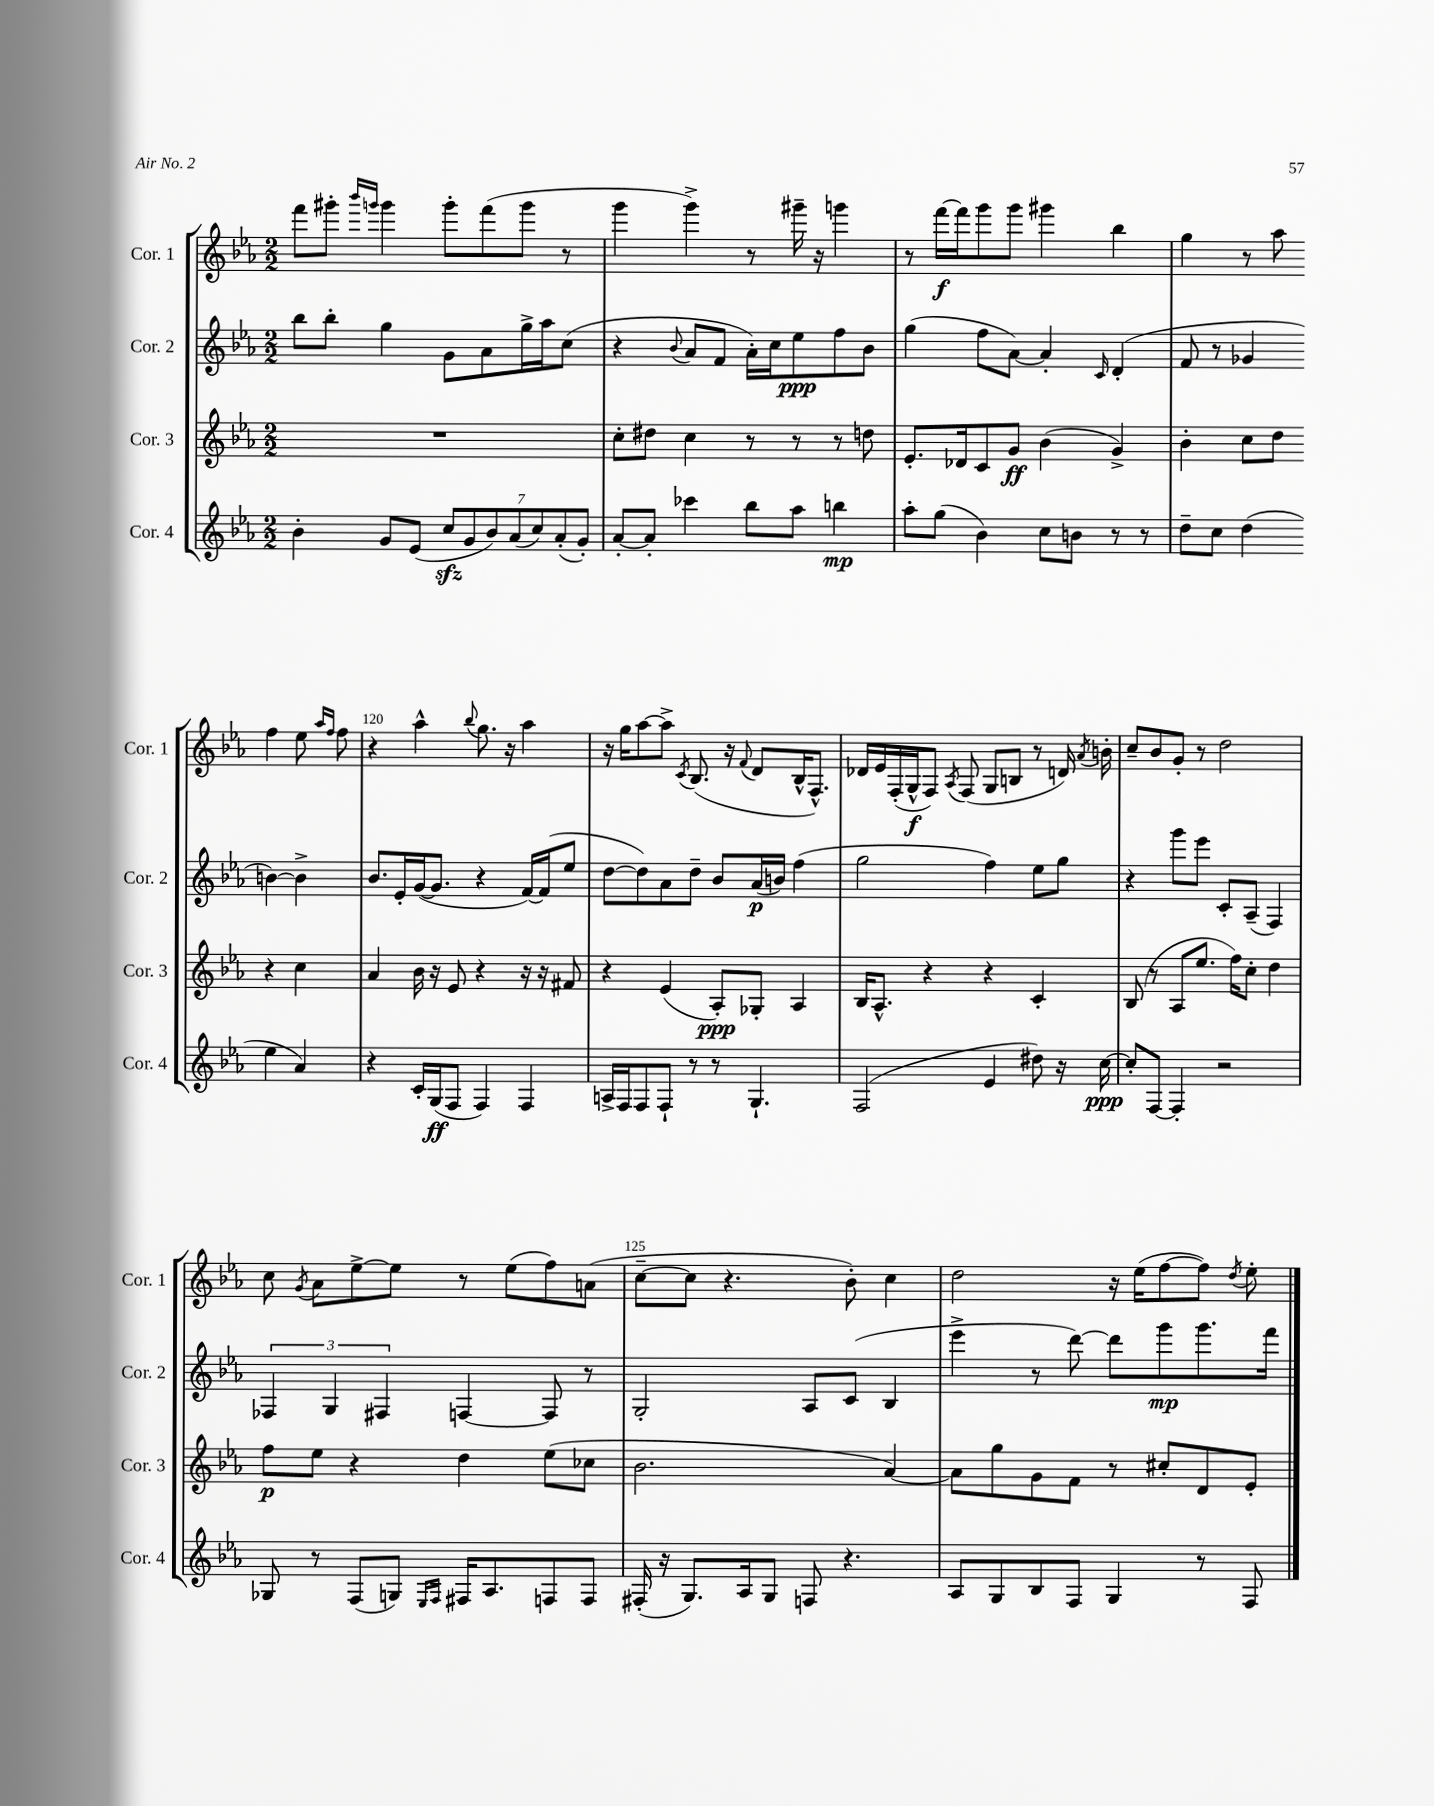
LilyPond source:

<<
\new StaffGroup <<
\new Staff = "s0" \with { instrumentName = "Cor. 1" shortInstrumentName = "Cor. 1" } {
    \clef treble \key ees \major \numericTimeSignature \time 2/2
    \autoBeamOff f'''8[ gis'''8]-. \grace { bes'''16[ g'''16] } g'''4 g'''8[-. f'''8( g'''8] r8 |
    g'''4 g'''4->) r8 gis'''16-- r16 g'''4 |
    r8 f'''16[~\f f'''16 g'''8 g'''8] gis'''4 bes''4 |
    g''4 r8 aes''8 f''4 ees''8 \grace { aes''16[ f''16] } f''8 |
    r4 aes''4-^ \appoggiatura { bes''8 } g''8. r16 aes''4 |
    r16 g''16[ aes''8~ aes''8]-> \acciaccatura { c'8 } bes8.( r16 \appoggiatura { f'8 } d'8[ bes16-^ f8.]-^) |
    des'16[ ees'16 f16-.( g16-^\f f8]) \acciaccatura { aes8 } f8( g8[ b8] r8 d'16) \acciaccatura { aes'8 } b'16-. |
    c''8[-- bes'8 g'8]-. r8 d''2 |
    c''8 \acciaccatura { g'8 } aes'8[ ees''8~-> ees''8] r8 ees''8[( f''8) a'8]( |
    c''8[~-- c''8] r4. bes'8-.) c''4 |
    d''2 r16 ees''16[( f''8~ f''8]) \acciaccatura { d''8 } ees''8-. \bar "|." |
}
\new Staff = "s1" \with { instrumentName = "Cor. 2" shortInstrumentName = "Cor. 2" } {
    \clef treble \key ees \major \numericTimeSignature \time 2/2
    \autoBeamOff bes''8[ bes''8]-. g''4 g'8[ aes'8 g''16-> aes''16 c''8]( |
    r4 \appoggiatura { bes'8 } aes'8[ f'8] aes'16[-.) c''16 ees''8\ppp f''8 bes'8] |
    g''4( f''8[ aes'8]~) aes'4-. \grace { c'16 } d'4-.( |
    f'8 r8 ges'4 b'4~) b'4-> |
    bes'8.[ ees'16-. g'16~( g'8.] r4 f'16[~) f'16( ees''8] |
    d''8[~ d''8) aes'8 d''8]-- bes'8[ aes'16\p( b'16]) f''4( |
    g''2 f''4) ees''8[ g''8] |
    r4 g'''8[ ees'''8] c'8[-. aes8]--( f4) |
    \tuplet 3/2 { fes4 g4 fis4 } f4~ f8 r8 |
    g2-. aes8[ c'8]( bes4 |
    ees'''4-> r8 d'''8~) d'''8[ g'''8\mp g'''8. f'''16] \bar "|." |
}
\new Staff = "s2" \with { instrumentName = "Cor. 3" shortInstrumentName = "Cor. 3" } {
    \clef treble \key ees \major \numericTimeSignature \time 2/2
    \autoBeamOff R1 |
    c''8[-. dis''8] c''4 r8 r8 r8 d''8 |
    ees'8.[-. des'16 c'8 g'8]\ff bes'4( g'4->) |
    bes'4-. c''8[ d''8] r4 c''4 |
    aes'4 bes'16 r16 ees'8 r4 r16 r16 fis'8 |
    r4 ees'4( aes8[-.\ppp) ges8]-. aes4 |
    bes16[ aes8.]-^ r4 r4 c'4-. |
    bes8( r8 aes8[ ees''8.] f''16[) c''8]-. d''4 |
    f''8[\p ees''8] r4 d''4 ees''8[( ces''8] |
    bes'2. aes'4~) |
    aes'8[ g''8 g'8 f'8] r8 cis''8[-. d'8 ees'8]-. \bar "|." |
}
\new Staff = "s3" \with { instrumentName = "Cor. 4" shortInstrumentName = "Cor. 4" } {
    \clef treble \key ees \major \numericTimeSignature \time 2/2
    \autoBeamOff bes'4-. g'8[ ees'8]( \tuplet 7/4 { c''8[\sfz g'8 bes'8) aes'8( c''8) aes'8-.( g'8]-.) } |
    aes'8[~-. aes'8]-. ces'''4 bes''8[ aes''8] b''4\mp |
    aes''8[-. g''8]( bes'4) c''8[ b'8] r8 r8 |
    d''8[-- c''8] d''4( ees''4 aes'4) |
    r4 c'16[-. g16\ff( f8] f4) f4 |
    a16[-> f16 f8 f8]-! r8 r8 g4.-! |
    f2( ees'4 dis''8) r16 c''16~\ppp |
    c''8[-. f8]~ f4-. r2 |
    ges8 r8 f8[( g8]) \grace { ees16[ f16] } fis16[ aes8. f8 f8] |
    fis16-.( r16 g8.[) aes16 g8] f8 r4. |
    aes8[ g8 bes8 f8] g4 r8 f8 \bar "|." |
}
>>
>>
\layout { \context { \Score currentBarNumber = #116 \override BarNumber.break-visibility = ##(#f #t #t) barNumberVisibility = #(every-nth-bar-number-visible 5) } }
